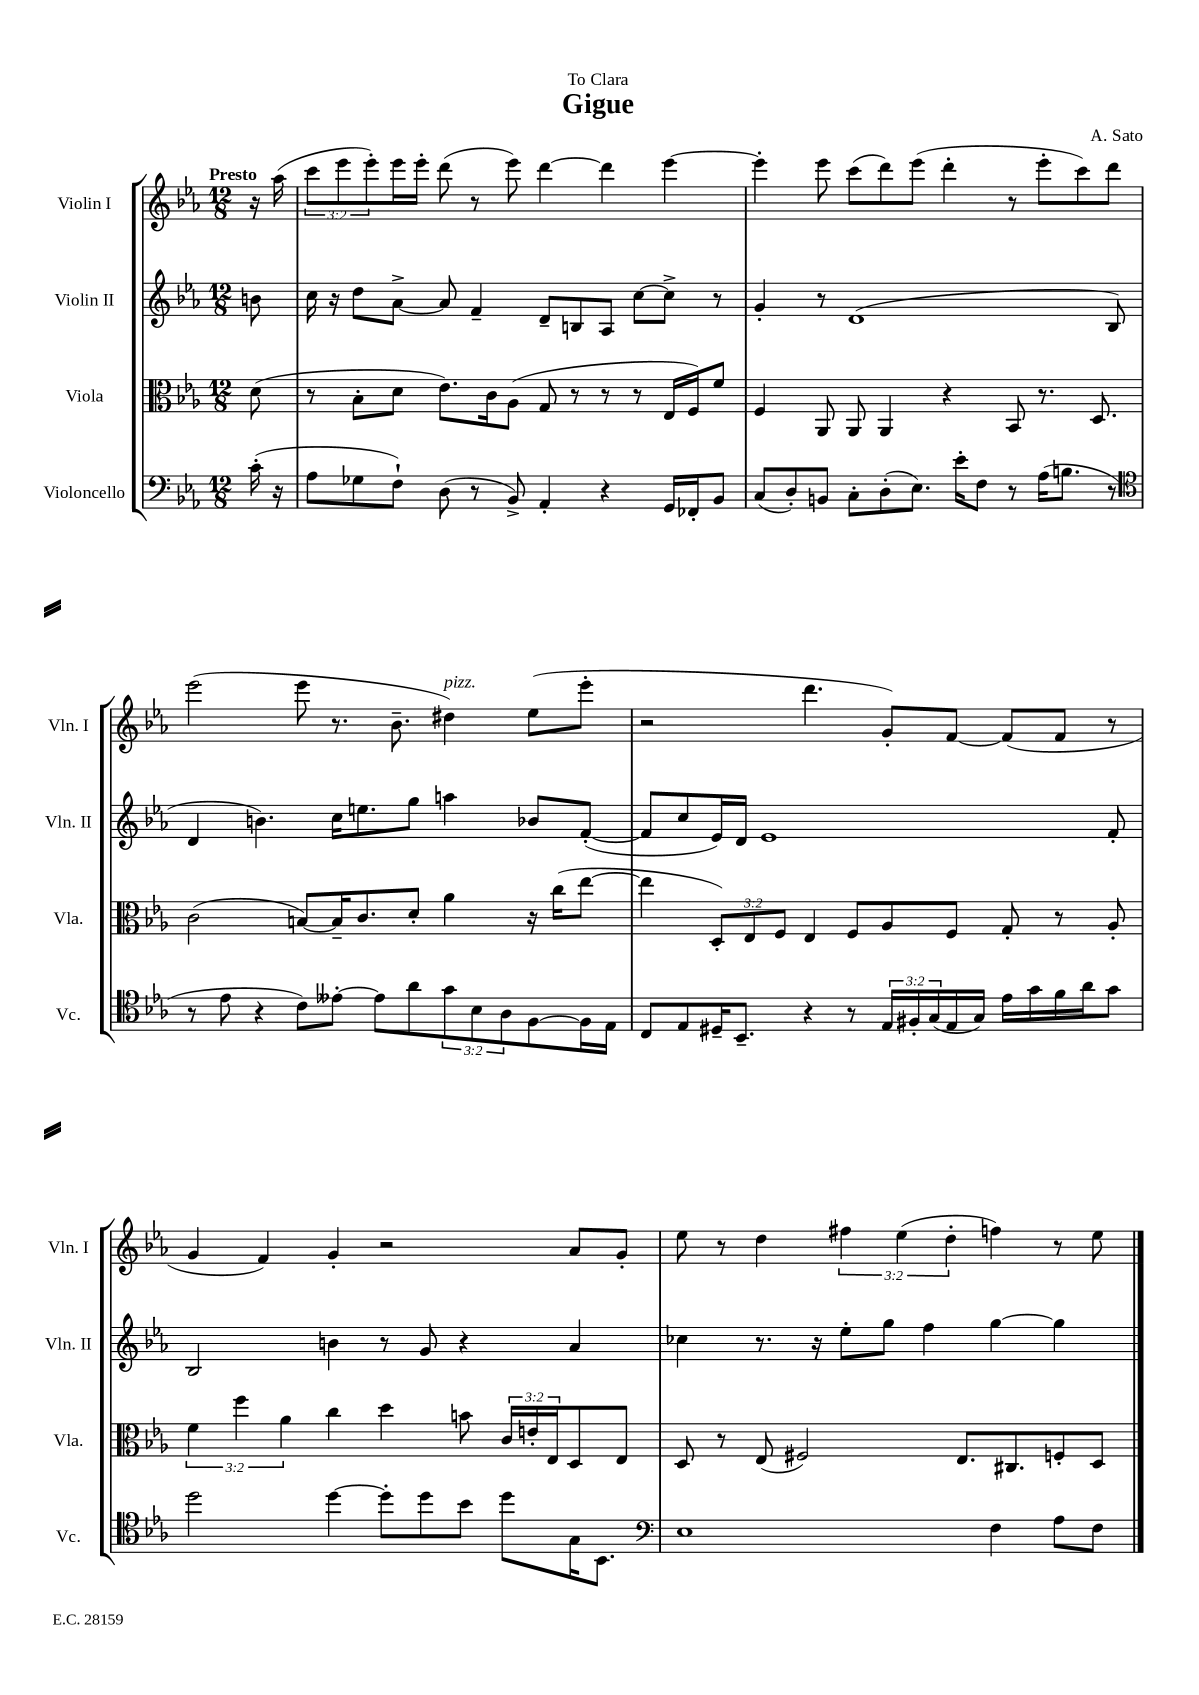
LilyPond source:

\header { title = "Gigue" composer = "A. Sato" dedication = "To Clara" }
<<
\new StaffGroup <<
\new Staff = "s0" \with { instrumentName = "Violin I" shortInstrumentName = "Vln. I" } {
    \clef treble \key ees \major \numericTimeSignature \time 12/8 \override Staff.TupletNumber.text = #tuplet-number::calc-fraction-text \partial 8 \tempo "Presto"
    r16 aes''16( |
    \tuplet 3/2 { c'''8 ees'''8 ees'''8-.) } ees'''16 ees'''16-. d'''8( r8 ees'''8) d'''4~ d'''4 ees'''4~ |
    ees'''4-. ees'''8 c'''8( d'''8) ees'''8( d'''4-. r8 ees'''8-. c'''8) d'''8 |
    ees'''2( ees'''8 r8. bes'8.-- dis''4^\markup { \italic "pizz." }) ees''8( ees'''8-. |
    r2 d'''4. g'8-.) f'8~ f'8( f'8 r8 |
    g'4 f'4) g'4-. r2 aes'8 g'8-. |
    ees''8 r8 d''4 \tuplet 3/2 { fis''4 ees''4( d''4-. } f''4) r8 ees''8 \bar "|." |
}
\new Staff = "s1" \with { instrumentName = "Violin II" shortInstrumentName = "Vln. II" } {
    \clef treble \key ees \major \numericTimeSignature \time 12/8 \partial 8
    b'8 |
    c''16 r16 d''8 aes'8~-> aes'8 f'4-- d'8-- b8 aes8 c''8~ c''8-> r8 |
    g'4-. r8 d'1( bes8 |
    d'4 b'4.) c''16 e''8. g''8 a''4 bes'8 f'8~-.( |
    f'8 c''8 ees'16) d'16 ees'1 f'8-. |
    bes2 b'4 r8 g'8 r4 aes'4 |
    ces''4 r8. r16 ees''8-. g''8 f''4 g''4~ g''4 \bar "|." |
}
\new Staff = "s2" \with { instrumentName = "Viola" shortInstrumentName = "Vla." } {
    \clef alto \key ees \major \numericTimeSignature \time 12/8 \override Staff.TupletNumber.text = #tuplet-number::calc-fraction-text \partial 8
    d'8( |
    r8 bes8-. d'8 ees'8.) c'16 aes8( g8 r8 r8 r8 ees16 f16) f'8 |
    f4 aes,8 aes,8 aes,4 r4 bes,8 r8. d8. |
    c'2( b8~) b16-- c'8. d'8-. aes'4 r16 c''16( ees''8~ |
    ees''4 \tuplet 3/2 { d8-.) ees8 f8 } ees4 f8 aes8 f8 g8-. r8 aes8-. |
    \tuplet 3/2 { f'4 f''4 aes'4 } c''4 d''4 b'8 \tuplet 3/2 { c'16 e'16-. ees16 } d8 ees8 |
    d8 r8 ees8( fis2) ees8. cis8. f8-. d8 \bar "|." |
}
\new Staff = "s3" \with { instrumentName = "Violoncello" shortInstrumentName = "Vc." } {
    \clef bass \key ees \major \numericTimeSignature \time 12/8 \override Staff.TupletNumber.text = #tuplet-number::calc-fraction-text \partial 8
    c'16-.( r16 |
    aes8 ges8 f8-!) d8( r8 bes,8->) aes,4-. r4 g,16 fes,16-. bes,8 |
    c8( d8-.) b,8 c8-. d8-.( ees8.) ees'16-. f8 r8 aes16( b8. r8 |
    \clef tenor r8 ees'8 r4 c'8) eeses'8~-. eeses'8 aes'8 \tuplet 3/2 { g'8 bes8 aes8 } f8~ f16 ees16 |
    c8 ees8 dis16-- bes,8.-- r4 r8 \tuplet 3/2 { ees16 fis16-. g16( } ees16 g16) ees'16 g'16 f'16 aes'16 g'8 |
    d''2 d''4~ d''8-. d''8 bes'8 d''8 g16 bes,8. |
    \clef bass ees1 f4 aes8 f8 \bar "|." |
}
>>
>>
\layout { \context { \Score \remove "Bar_number_engraver" } }
